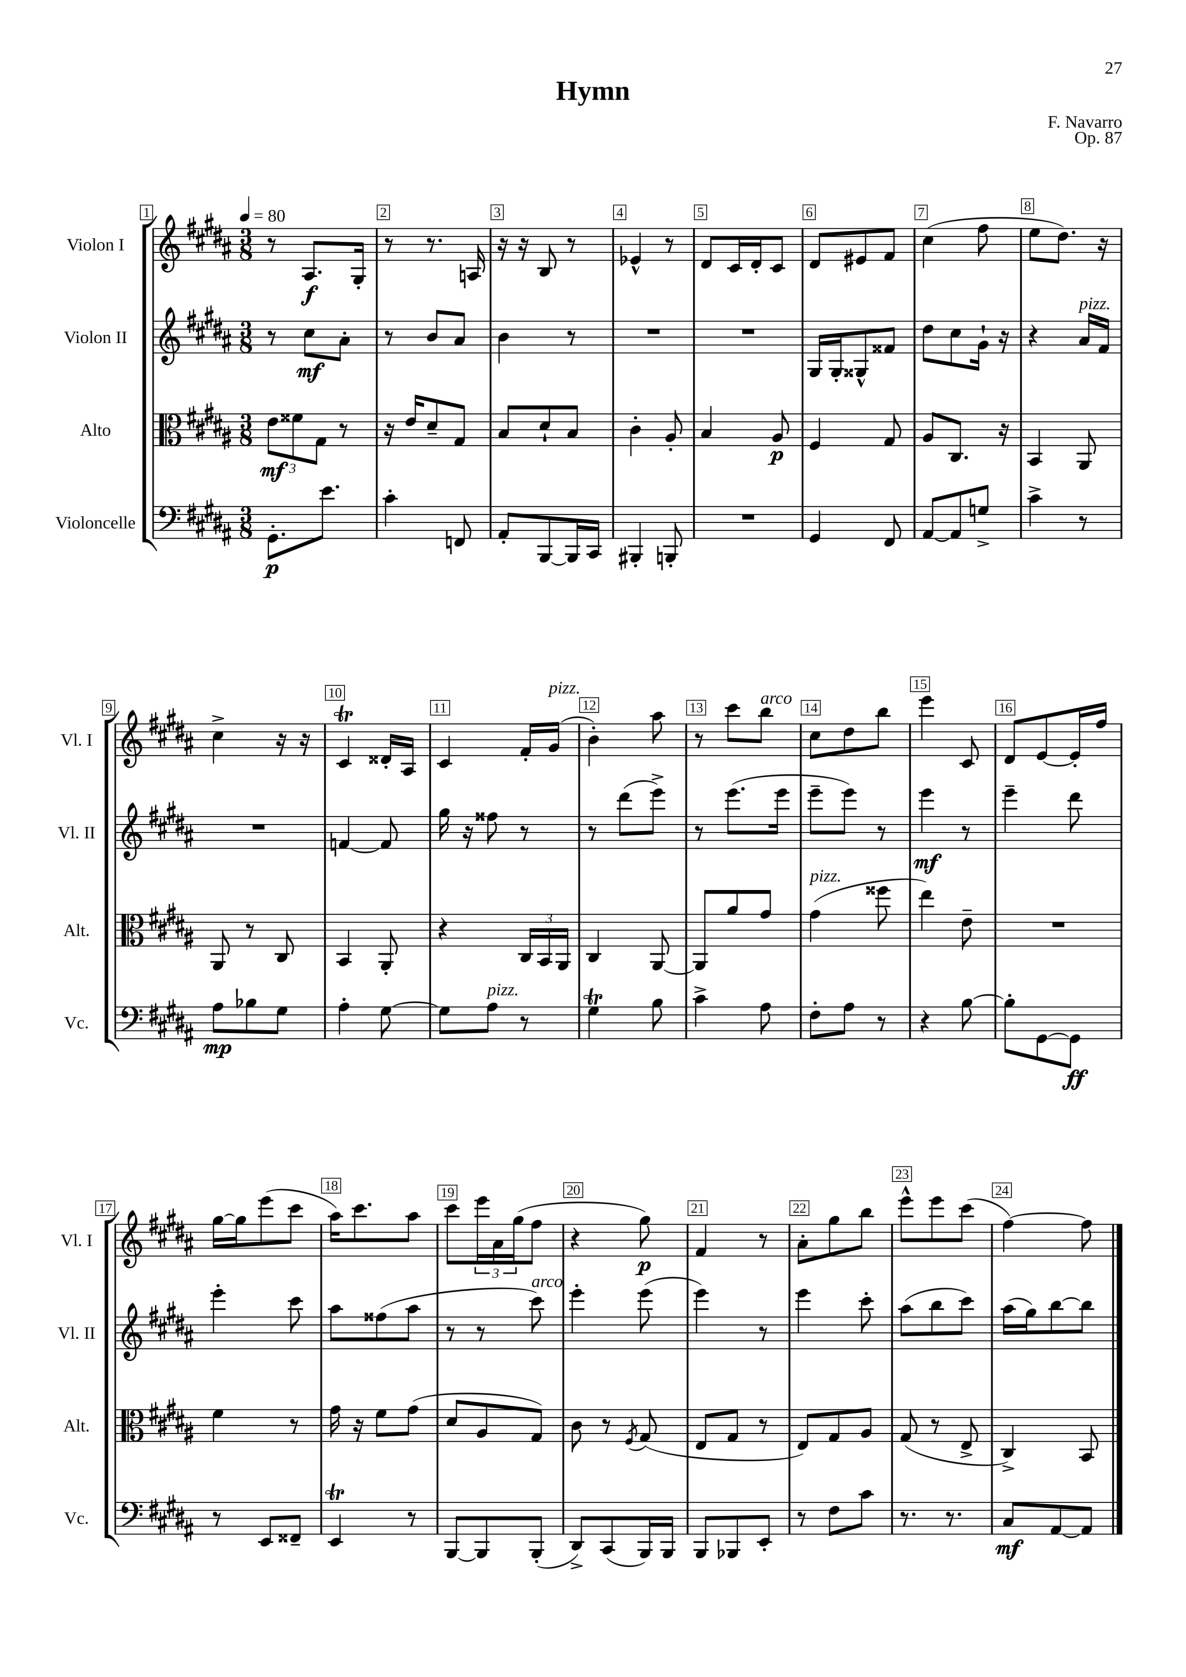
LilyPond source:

\header { title = "Hymn" composer = "F. Navarro" opus = "Op. 87" }
<<
\new StaffGroup <<
\new Staff = "s0" \with { instrumentName = "Violon I" shortInstrumentName = "Vl. I" } {
    \clef treble \key b \major \numericTimeSignature \time 3/8 \tempo 4 = 80
    r8 ais8.\f gis16-. |
    r8 r8. a16 |
    r16 r16 b8 r8 |
    ees'4-^ r8 |
    dis'8 cis'16 dis'16-. cis'8 |
    dis'8 eis'8 fis'8 |
    cis''4( fis''8 |
    e''8 dis''8.) r16 |
    cis''4-> r16 r16 |
    cis'4\trill disis'16-. ais16 |
    cis'4 fis'16-. gis'16^\markup { \italic "pizz." }( |
    b'4-.) ais''8 |
    r8 cis'''8 b''8^\markup { \italic "arco" } |
    cis''8 dis''8 b''8 |
    e'''4 cis'8 |
    dis'8 e'8~ e'16-. fis''16 |
    gis''16~ gis''16 e'''8( cis'''8 |
    ais''16) cis'''8. ais''8 |
    cis'''8 \tuplet 3/2 { e'''16 ais'16 gis''16( } fis''8 |
    r4 gis''8\p) |
    fis'4 r8 |
    ais'8-. gis''8 b''8 |
    e'''8-^ e'''8 cis'''8( |
    fis''4~) fis''8 \bar "|." |
}
\new Staff = "s1" \with { instrumentName = "Violon II" shortInstrumentName = "Vl. II" } {
    \clef treble \key b \major \numericTimeSignature \time 3/8
    r8 cis''8\mf ais'8-. |
    r8 b'8 ais'8 |
    b'4 r8 |
    R4. |
    R4. |
    gis16 gis16-. gisis8-^ fisis'8 |
    dis''8 cis''8 gis'16-! r16 |
    r4 ais'16^\markup { \italic "pizz." } fis'16 |
    R4. |
    f'4~ f'8 |
    gis''16 r16 fisis''8 r8 |
    r8 dis'''8( e'''8->) |
    r8 e'''8.( e'''16 |
    e'''8-- e'''8) r8 |
    e'''4\mf r8 |
    e'''4-- dis'''8 |
    e'''4-. cis'''8 |
    ais''8 fisis''8( ais''8 |
    r8 r8 cis'''8^\markup { \italic "arco" }) |
    e'''4-. e'''8( |
    e'''4) r8 |
    e'''4 cis'''8-. |
    ais''8( b''8 cis'''8) |
    ais''16( gis''16) b''8~ b''8 \bar "|." |
}
\new Staff = "s2" \with { instrumentName = "Alto" shortInstrumentName = "Alt." } {
    \clef alto \key b \major \numericTimeSignature \time 3/8
    \tuplet 3/2 { e'8\mf fisis'8 gis8 } r8 |
    r16 e'16 dis'8-- gis8 |
    b8 dis'8-! b8 |
    cis'4-. ais8-. |
    b4 ais8\p |
    fis4 gis8 |
    ais8 cis8. r16 |
    b,4 ais,8 |
    ais,8 r8 cis8 |
    b,4 ais,8-. |
    r4 \tuplet 3/2 { cis16 b,16 ais,16 } |
    cis4 ais,8~ |
    ais,8 ais'8 gis'8 |
    gis'4^\markup { \italic "pizz." }( fisis''8 |
    e''4) e'8-- |
    R4. |
    fis'4 r8 |
    gis'16 r16 fis'8 gis'8( |
    dis'8 ais8 gis8) |
    cis'8 r8 \acciaccatura { fis8 } gis8( |
    e8 gis8 r8 |
    e8) gis8 ais8 |
    gis8( r8 e8-> |
    cis4->) b,8 \bar "|." |
}
\new Staff = "s3" \with { instrumentName = "Violoncelle" shortInstrumentName = "Vc." } {
    \clef bass \key b \major \numericTimeSignature \time 3/8
    gis,8.-.\p e'8. |
    cis'4-. f,8 |
    ais,8-. b,,8~ b,,16 cis,16 |
    bis,,4-. b,,8-. |
    R4. |
    gis,4 fis,8 |
    ais,8~ ais,8 g8-> |
    cis'4-> r8 |
    ais8\mp bes8 gis8 |
    ais4-. gis8~ |
    gis8 ais8^\markup { \italic "pizz." } r8 |
    gis4\trill b8 |
    cis'4-> ais8 |
    fis8-. ais8 r8 |
    r4 b8~ |
    b8-. gis,8~ gis,8\ff |
    r8 e,8 fisis,8-- |
    e,4\trill r8 |
    b,,8~ b,,8 b,,8-.( |
    dis,8->) cis,8( b,,16) b,,16 |
    b,,8 bes,,8 e,8-. |
    r8 fis8 cis'8 |
    r8. r8. |
    cis8\mf ais,8~ ais,8 \bar "|." |
}
>>
>>
\layout { \context { \Score \override BarNumber.break-visibility = ##(#f #t #t) barNumberVisibility = #all-bar-numbers-visible \override BarNumber.stencil = #(make-stencil-boxer 0.1 0.3 ly:text-interface::print) } }
